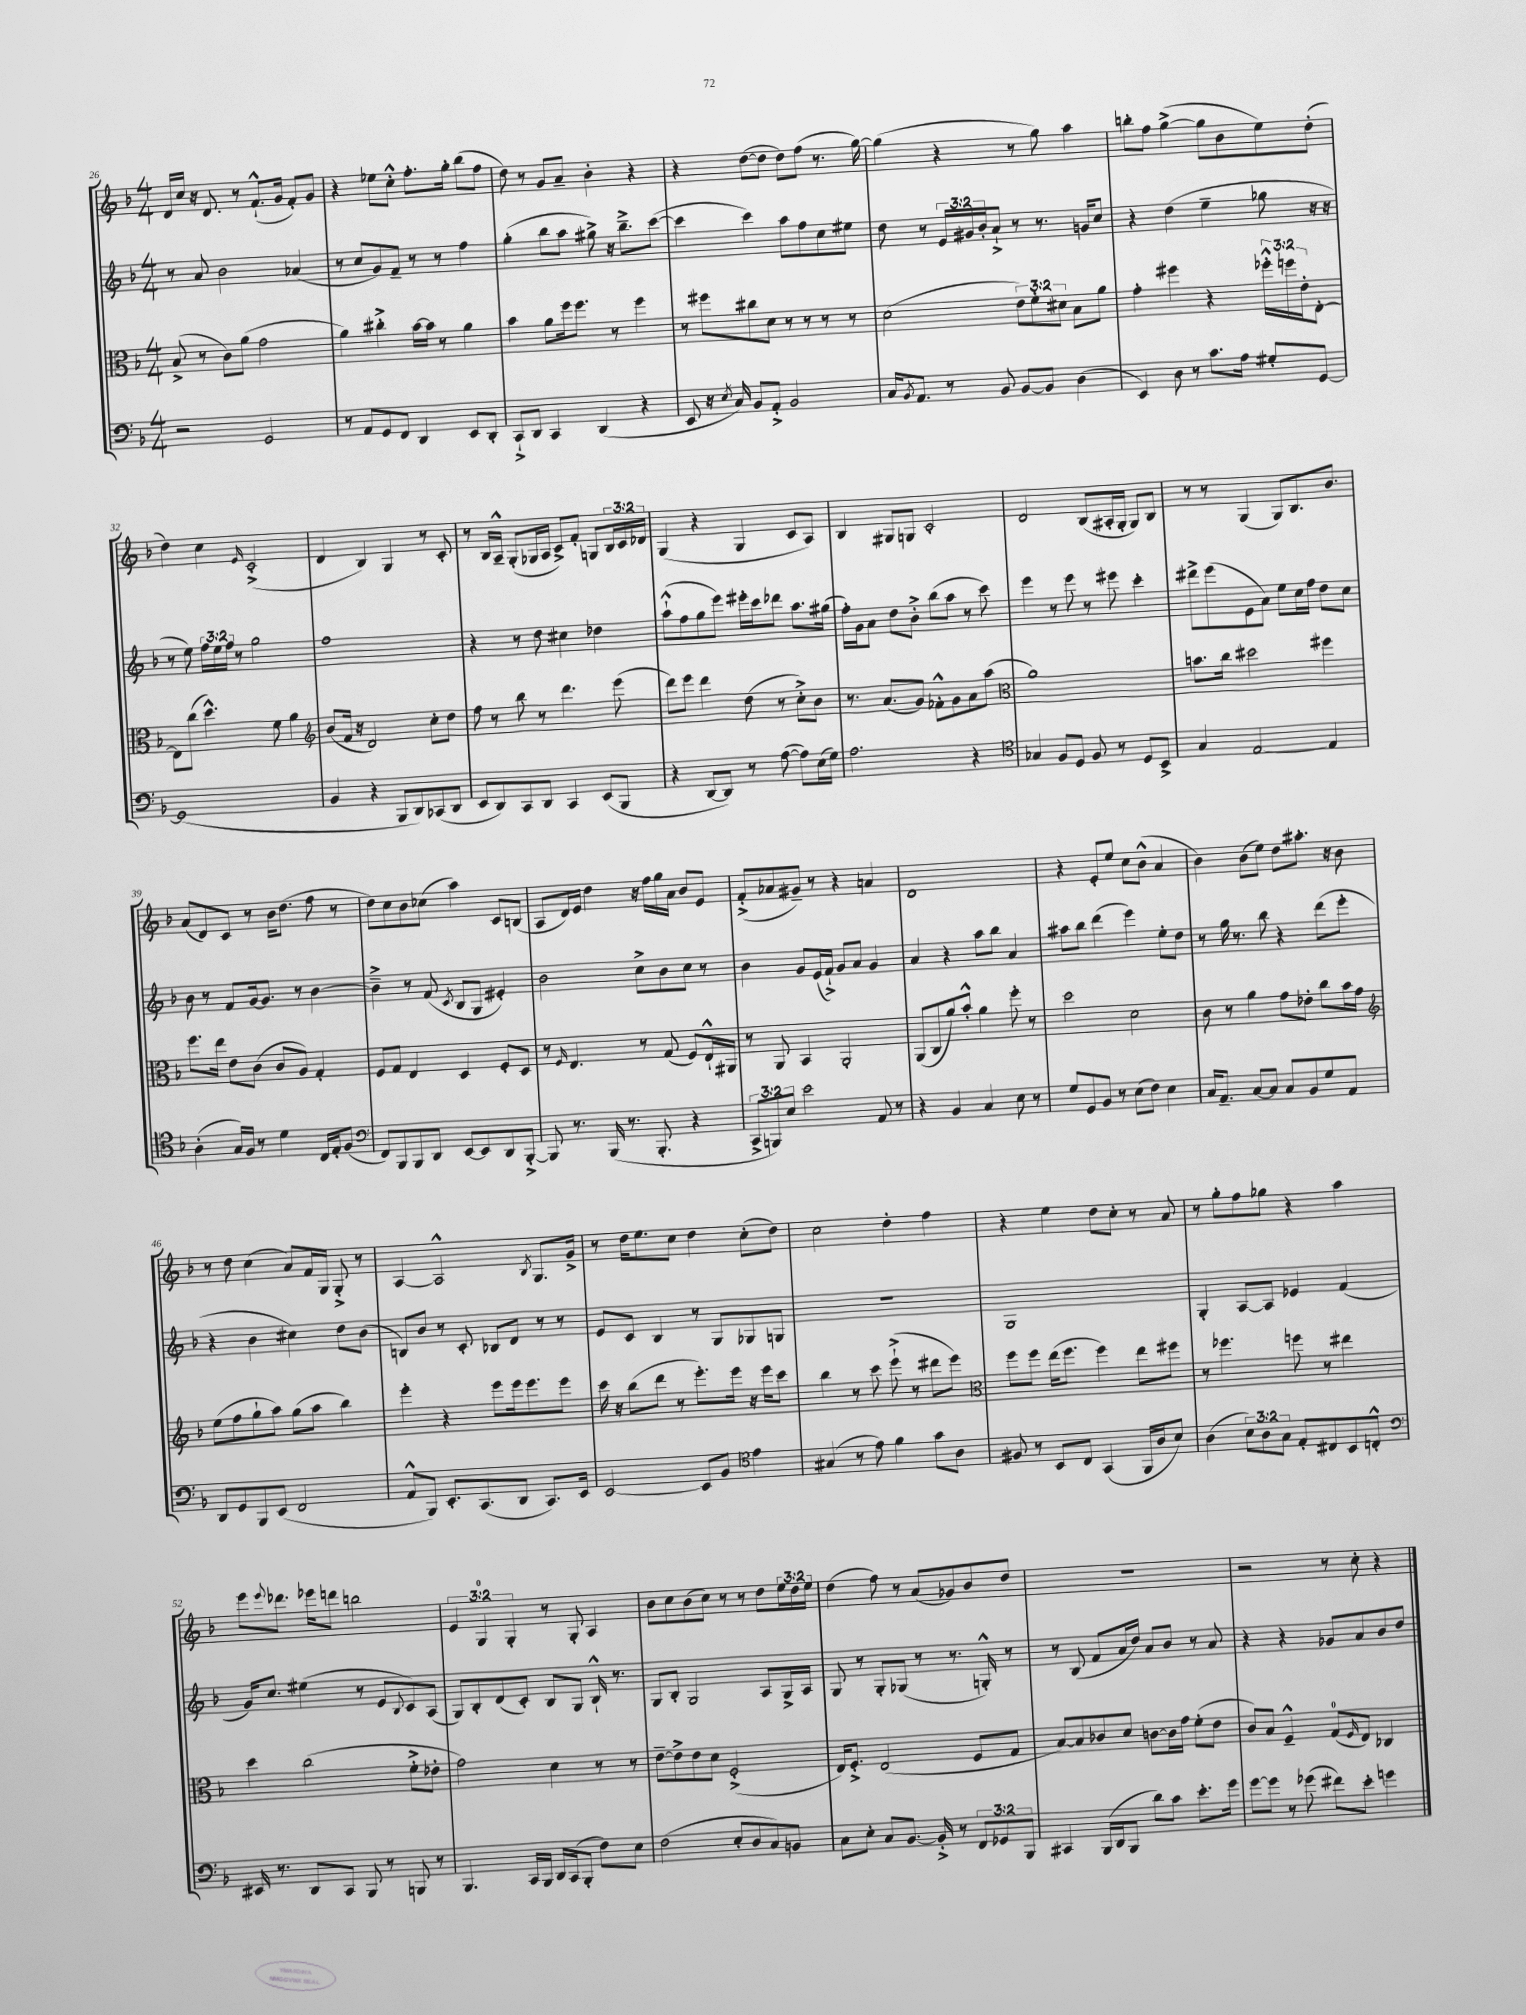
<<
\new StaffGroup <<
\new Staff = "s0" {
    \clef treble \key f \major \numericTimeSignature \time 4/4 \override Staff.TupletNumber.text = #tuplet-number::calc-fraction-text
    d'16 c''16 r16 d'8. r8 f'8.-!-^( g'16 f'8-.) g'8 |
    r4 ees''8 c''8-.-^ f''8.-. g''16-. bes''8( f''8 |
    d''8) r8 g'8 a'8-- bes'4-. r4 |
    r4 d''8~( d''8 d''8) f''8( r8. g''16~) |
    g''4( r4 r8 g''8) a''4 |
    b''8-. f''8 g''4~->( g''8 bes'8 e''8) d''8-.( |
    d''4) c''4 \grace { e'16 } c'2-.->( |
    d'4 bes4) g4 r8 c'8-. |
    r8 bes16 a16---^ g8-.( ges16 a16 c'8->) f'8-. g8 \tuplet 3/2 { bes16 c'16 des'16 } |
    g4( r4 g4 c'8 a8) |
    bes4 gis8 g8 c'2-. |
    d'2 bes8( ais16-. g16-. g8) bes8 |
    r8 r8 g4( g8) bes8. bes'8. |
    a'8( d'8) c'8 r8 bes'16 d''8.( f''8 r8 |
    d''8) c''8 bes'8 ces''8( a''4) c'8 b8( |
    a8 d'16) e'16 d''4 r16 f''16 g''16 a'16 bes'8 e'8 |
    f'8-.->( aes'8 gis'8--) r8 r4 a'4 |
    d'1 |
    r4 e'8-. e''8 c''8 bes'8-^( a'4 |
    bes'4) bes'8( e''8) d''8 ais''8.-. r16 bes'8 |
    r8 d''8 c''4( a'8) f'16 g16 g8-.-> r8 |
    a4~ a2-^ \acciaccatura { bes8 } g8. g'16-> |
    r8 d''16 e''8. c''8 d''4 c''8-.( d''8) |
    c''2 d''4-. f''4 |
    r4 e''4 d''8 c''8-. r8 a'8 |
    r8 g''8-. f''8 ges''8 r4 a''4 |
    e'''8 \appoggiatura { e'''8 } des'''8. ees'''16 d'''8 b''2 |
    \tuplet 3/2 { e'4 g4-0 g4-. } r8 g8-. a4 |
    bes'8 c''8 bes'8( c''8) r8 r8 d''8 \tuplet 3/2 { e''16 d''16 e''16 } |
    d''4( f''8) r8 a'8( ges'8) bes'8 d''8 |
    R1 |
    r2 r8 c''8-. r4 \bar "|." |
}
\new Staff = "s1" {
    \clef treble \key f \major \numericTimeSignature \time 4/4 \override Staff.TupletNumber.text = #tuplet-number::calc-fraction-text
    r8 a'8 bes'2 aes'4( |
    r8 c''8 g'8) f'8-- r8 r8 f''4 |
    g''4-.( bes''8 a''8 gis''8->) r16 bes''8.---> c'''8~( |
    c'''4 c'''4) a''8 f''8 c''8 eis''8 |
    d''8 r8 \tuplet 3/2 { e'16 gis'16 bes'16-. } a'8-!-> r8 r8. g'16 c''8 |
    r4 d''4( e''4-- ges''8 r16 r16 |
    r8 e''8) \tuplet 3/2 { f''16 e''16 f''16 } r8 g''2 |
    f''1 |
    r4 r8 d''8 cis''4 des''4 |
    a''8-!-^( f''8 g''8 e'''8) eis'''16-. c'''16 des'''8 a''8. gis''16( |
    f''16-.) g'16 a'8 d''8 bes'8-.-> bes''8( a''8 r8 c'''8) |
    e'''4 r8 e'''8 r8 eis'''8 c'''4-. |
    dis'''8-> e'''8( e'8 a'8) e''8 c''16 f''16 d''8 c''8 |
    bes'8 r8 f'8 g'16~ g'8. r8 bes'4~ |
    bes'4---> r8 f'8( \acciaccatura { c'8 } bes8 g8 eis'4-.) |
    bes'2 c''8-> bes'8 c''8 r8 |
    bes'4 g'8 e'16( f'16-!->) g'8 a'8 g'4 |
    a'4 r4 a''8 bes''8 a'4 |
    ais''8 bes''8 d'''4( e'''4) e''8-. d''8 |
    r8 g''16 r8. bes''8 r4 d'''8( e'''8-. |
    r4 bes'4 cis''4) d''8 bes'8( |
    b8) bes'8 r8 c'8-. bes8 d'8 r8 r8 |
    e'8 c'8 bes4 r8 g8 ges8 g8 |
    R1 |
    g1 |
    g4-. a8~ a8 ees'4 f'4( |
    g'16) c''8. eis''4( r8 e'8 \appoggiatura { bes8 } c'8) a8( |
    g8) bes8-. d'8( c'8-.) bes8 g8 bes16-!-^ r8. |
    g8 bes8-. g2 a8 g16-> a16 |
    g8 r8 g8-. ges8( r8 r8. g16-.-^) r8 |
    r8 bes8( f'8 a'16 d''16) a'8 bes'8 r8 a'8 |
    r4 r4 ges'8 a'8 bes'8 d''8 \bar "|." |
}
\new Staff = "s2" {
    \clef alto \key f \major \numericTimeSignature \time 4/4 \override Staff.TupletNumber.text = #tuplet-number::calc-fraction-text
    bes8->( r8 c'8) a'8( g'2 |
    a'4) cis''4-.-> bes'16~ bes'16 r8 a'4 |
    bes'4 a'8 f''16 f''8. r8 f''4 |
    r8 fis''8 cis''8 d'8 r8 r8 r8 r8 |
    d'2( \tuplet 3/2 { e'8) f'8-. dis'8 } bes8 a'8 |
    g'4-. fis''4 r4 \tuplet 3/2 { fes''16-.-^ f''16 e'16-. } e8~-. |
    e8 c''8( d''4.-^) f'8 a'4 |
    \clef treble bes'8( f'16 r16 d'2) c''8-. d''8 |
    f''8 r8 bes''8 r8 d'''4. e'''8( |
    d'''8) e'''8 d'''4 d''8( r8 c''8-.->) bes'8 |
    r8. a'8.( g'8) fes'8-.-^ g'8 a'8 a''8( |
    \clef alto a'1) |
    b'8. c''16 dis''2 fis''4 |
    f''8. e''16 e'8 c'8( c'8 a8) g4-. |
    f8 g8 e4 d4 f8-. d8 |
    r8 \grace { f16 } e4. r8 g8( f8) e16-!-^ ais,16 |
    r8 a,8 bes,4 a,2-. |
    a,8( c8 a'8) bes'8-.-^ a'4 f''8-. r8 |
    d''2 d'2 |
    c'8 r8 a'4 g'8 ees'8-. c''8 bes'16 g'16 |
    \clef treble e''8( f''8 g''8-! a''8) g''8( a''8 bes''4) |
    e'''4-. r4 e'''8 e'''16 e'''8. e'''8 |
    c'''16 r16 bes''8( d'''8 r8 e'''8.-.) e'''16 r16 e'''16 c'''8 |
    bes''4 r8 c'''8 e'''8-!->( r8 dis'''8 e'''8) |
    \clef alto f''8 f''8 e''16( f''8. f''4) e''8 fis''8 |
    r8 fes''4. f''8 r8 eis''4 |
    d''4 c''2( f'8-.-> ees'8-. |
    g'2) d'4 r8 r8 |
    e'8~-- e'8-> e'8 d'8 f2-.->( |
    e16) f8.-.-> e2( f8 g8 |
    bes8~) bes8 ces'8 d'8 c'8~ c'16 g'16 f'8-.( e'8 |
    c'8) bes8 f4---^ g8-0( \grace { f16 } e8) ces4 \bar "|." |
}
\new Staff = "s3" {
    \clef bass \key f \major \numericTimeSignature \time 4/4 \override Staff.TupletNumber.text = #tuplet-number::calc-fraction-text
    r2 g,2 |
    r8 a,8 g,8 f,8 d,4 e,8 d,8-. |
    c,8-!-> d,8 c,4 d,4( r4 |
    e,8 r16 \acciaccatura { e8 } c16) bes,8 a,8-.-> bes,2 |
    c16 \acciaccatura { bes,8 } a,8. r8 bes,8 bes,8~ bes,8 d4( |
    e,4) d8 r8 c'8. a16 gis8-. g,8~ |
    g,1( |
    bes,4 r4 bes,,8 d,8) ces,8( d,8 |
    e,8 d,8) c,8 d,8 c,4 e,8( bes,,8 |
    r4 d,8~ d,8) r8 a8~( a8) e16( g16) |
    a2. r4 |
    \clef tenor ges4 f8 d8 f8 r8 d8 bes,8-> |
    g4 e2~ e4 |
    a4-.( g16) f16 r8 d'4 c16 e16-. f8( |
    \clef bass f,8) bes,,8 bes,,8 d,8 e,8~ e,8 d,8 bes,,8~-.-> |
    bes,,8 r8. bes,,16( r8. bes,,8.-. r4 |
    \tuplet 3/2 { c,8-> b,,8) e8 } e'2 a,8 r8 |
    r4 bes,4 c4 e8 r8 |
    g8 g,8 bes,8 r8 e8( f8) e4 |
    c16 a,8.-- c8~ c8 c8 bes,8 g8 a,8 |
    d,8 g,8 bes,,8 e,8( f,2 |
    a,8-^ bes,,8) e,8.-. c,8.( d,8 c,8.) e,16 |
    e,2~ e,8 bes,8 \clef tenor e'4 |
    gis4( r8 e'8) f'4 g'8 a8 |
    fis8 r8 bes,8 c8 g,4( f,16 a16 bes8) |
    a4( \tuplet 3/2 { bes8) a8 g8 } e8-. cis8 bes,8 c8-.-^ |
    \clef bass eis,16 r8. d,8 c,8 bes,,8 r8 b,,8 r8 |
    bes,,4. c,16 bes,,16 d,16 c,16( bes,,8-. f8) e8 |
    f2( e8-. d8 c8) b,8 |
    c8 e8-. c8 bes,8.~ bes,16-.-> r8 \tuplet 3/2 { f,8 ges,8 bes,,8 } |
    cis,4 bes,,16( d,16 bes,,8 d'8) c'8 e'8.-. g'16 |
    g'8~ g'8 r8 ges'8( fis'8) e'8-. g'4 \bar "|." |
}
>>
>>
\layout { \context { \Score currentBarNumber = #26 } }
